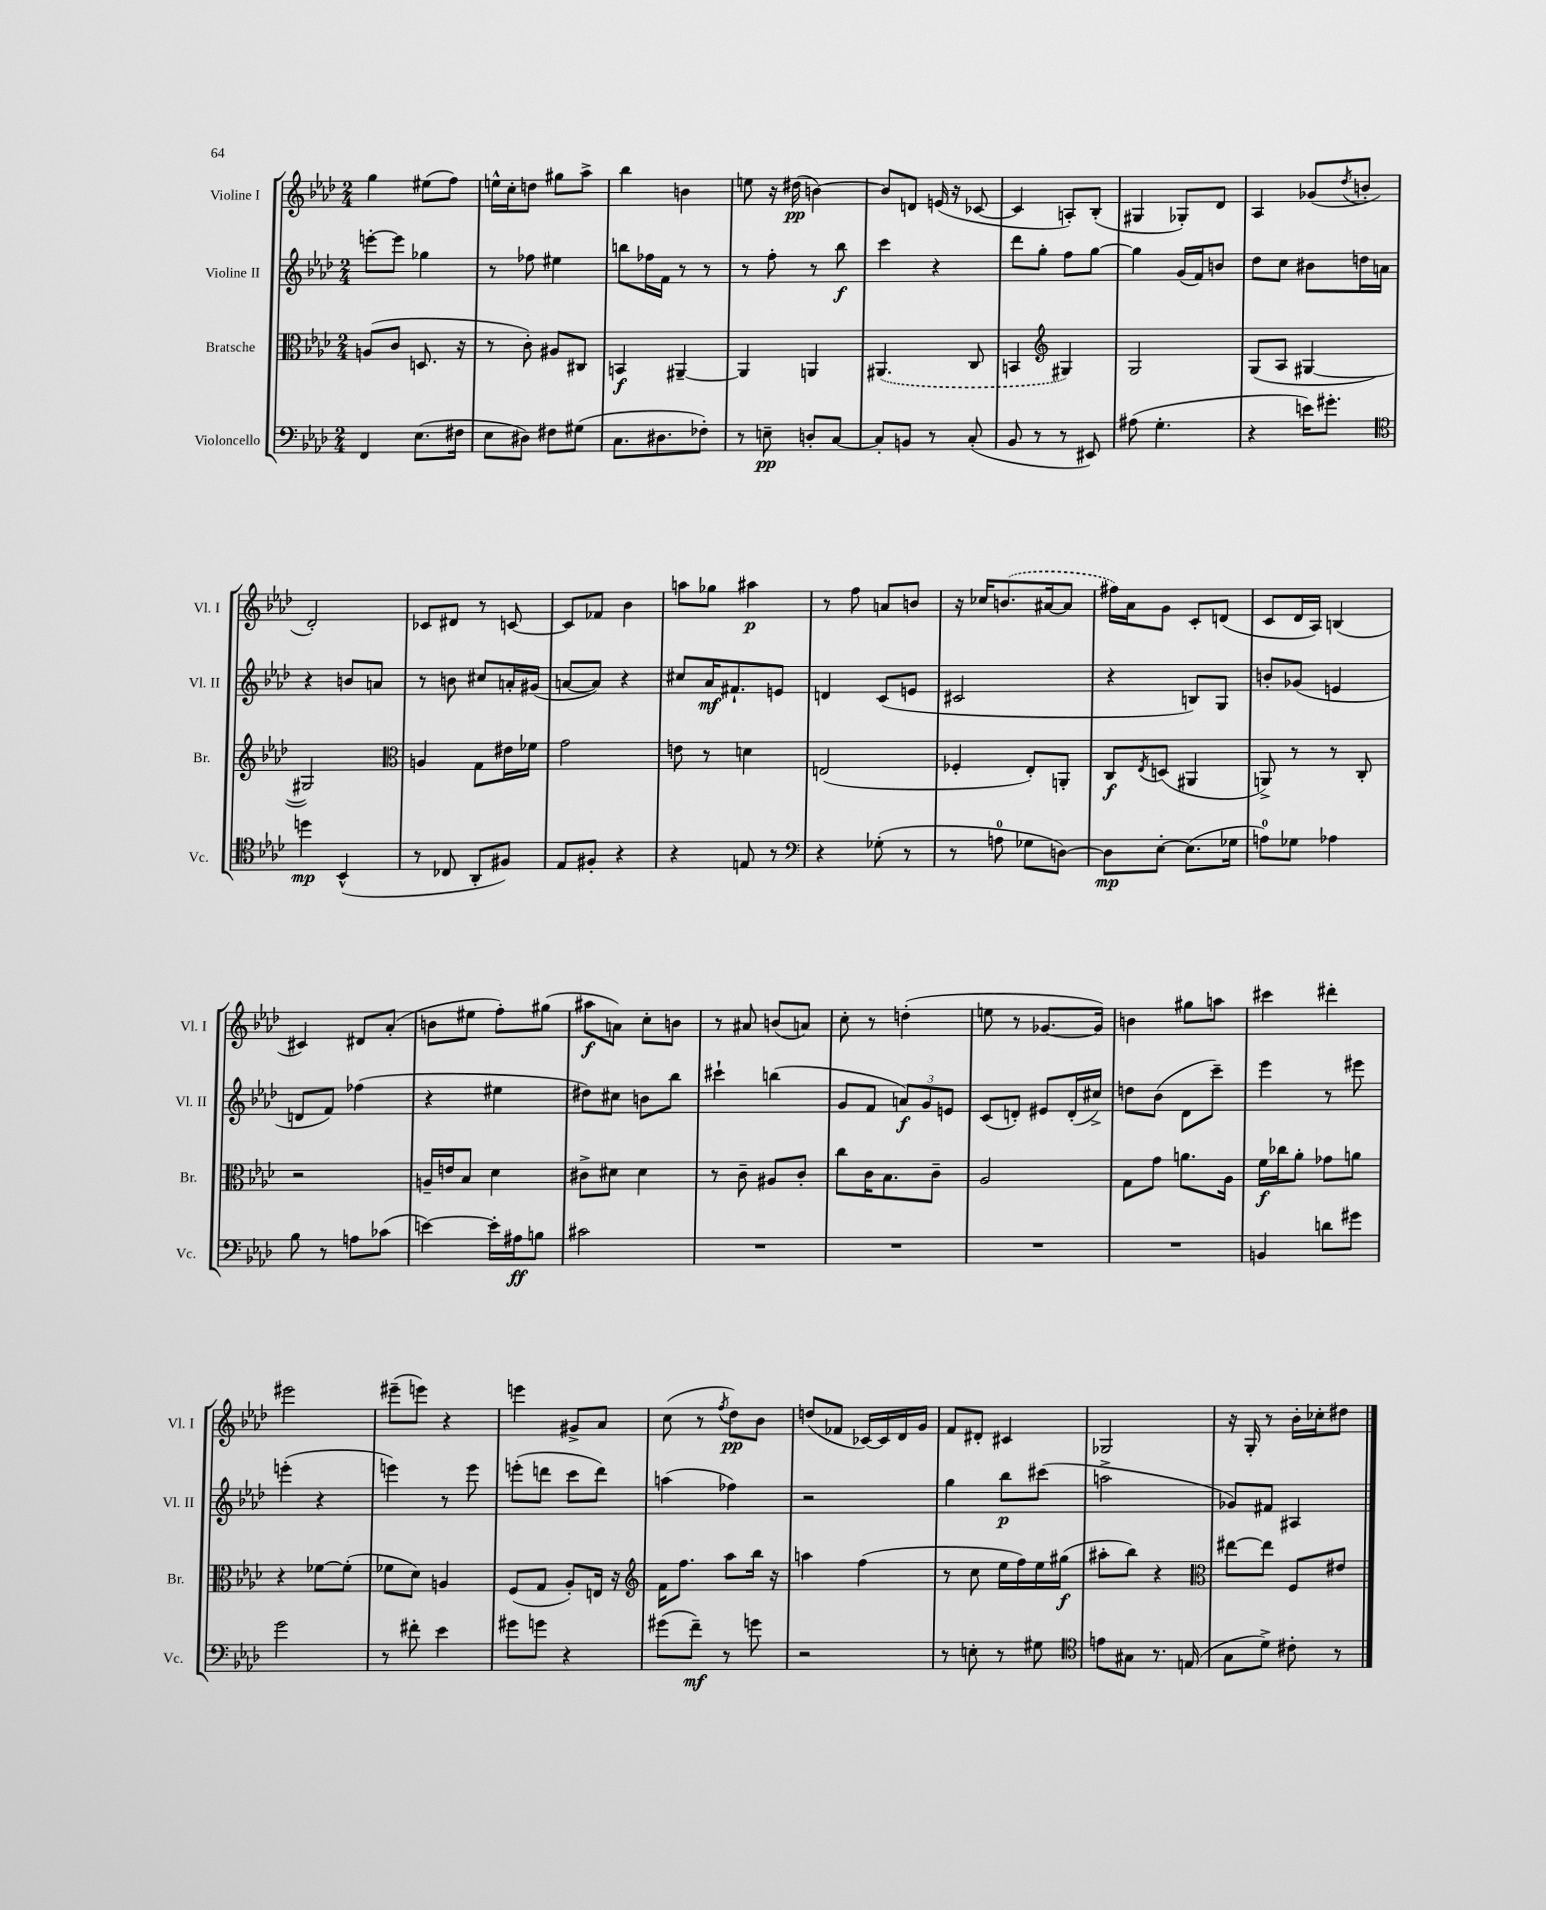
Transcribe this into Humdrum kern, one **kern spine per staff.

**kern	**kern	**kern	**kern
*staff4	*staff3	*staff2	*staff1
*clefF4	*clefC3	*clefG2	*clefG2
*k[b-e-a-d-]	*k[b-e-a-d-]	*k[b-e-a-d-]	*k[b-e-a-d-]
*M2/4	*M2/4	*M2/4	*M2/4
4FF/	(8A/L	[8eee'\L	4gg\
.	8c/J	8eee\]J	.
(8.E-\L	8.D/	4gg-\	(8ee#\L
.	.	.	8ff\J)
16F#\Jk	16r	.	.
=	=	=	=
8E-\L	8r	8r	16ee^^\LL
.	.	.	16cc'\J
8D#\J)	8c'\)	8ff-\	8dd\J
8F#\L	8A#/L	4ee#\	8gg#\L
(8G#\J	8C#/J	.	8aa-^\J
=	=	=	=
8.C\L	4BB/	8bb\L	4bb-\
.	.	16ff-\L	.
8.D#\	.	16f\JJ	.
.	[4AA#~/	8r	4b\
8F-'\J)	.	8r	.
=	=	=	=
8r	4AA#/]	8r	8ee\
8E~\	.	8ff'\	16r
.	.	.	(16dd#\
8D'/L	4AA/	8r	[4b\)
[8C/J	.	8bb-\	.
=	=	=	=
8C'/]L	(4.AA#/	4ccc\	8b/]L
8BB/J	.	.	8d/J
8r	.	4r	(16e/
.	.	.	16r
(8C'/	8C/	.	[8c-/
=	=	=	=
8BB-/	4BB/	8ddd-\L	4c-/]
8r	.	8gg'\J	.
*	*clefG2	*	*
8r	4G#/)	8ff\L	8A'/L)
8EE#/)	.	[8gg\J	(8B-'/J
=	=	=	=
(8A#\	2G/	4gg\]	4G#/
4.G'\	.	.	.
.	.	(16g/LL	8G-'/L)
.	.	16f/J)	.
.	.	8b/J	8d-/J
=	=	=	=
4r	(8G/L	8dd-\L	4A-/
.	8A-/J	8cc\J	.
16e\LK)	[4G#/	8b#\L	(8g-/L
8.g#'\J	.	.	.
.	.	.	8qdd-/
.	.	16dd\L	8b'/J
.	.	16a\JJ	.
=	=	=	=
*clefC4	*	*	*
4dd\	2G#/])	4r	2d-'/)
(4BB-^^/	.	8b/L	.
.	.	8a/J	.
=	=	=	=
*	*clefC3	*	*
8r	4A/	8r	8c-/L
8C-/	.	8b\	8d#/J
8AA-'/L	8G\L	8cc#/L	8r
8F#/J)	16e#\L	16a'/L	[8c/
.	16f-\JJ	(16g#/JJ	.
=	=	=	=
8E-/L	2g\	[8a/L	8c/]L
8F#'/J	.	8a/]J)	8f-/J
4r	.	4r	4b-\
=	=	=	=
4r	8e\	8cc#/L	8aa\L
.	8r	16a-/K	8gg-\J
.	.	8.f#`/	.
8E/	4d\	.	4aa#\
8r	.	8e/J	.
=	=	=	=
*clefF4	*	*	*
4r	(2E/	4d/	8r
.	.	.	8ff\
(8G-'\	.	(8c/L	8a/L
8r	.	8e/J	8b/J
=	=	=	=
8r	4F-'/	2c#/	16r
.	.	.	16cc-/LK
8A\	.	.	(8.b/
8G-\L	8E-'/L)	.	.
.	.	.	[16a#/k
[8D\J)	8AA'/J	.	8a#/]J
=	=	=	=
8D\]L	8C/L	4r	16ff#\LL)
.	.	.	16a-\J
.	8qE-/	.	.
[8E-'\J	(8D/J	.	8g\J
(8.E-\]L	4AA#/	8B/L)	8c'/L
.	.	8G/J	(8d/J
16G-\Jk	.	.	.
=	=	=	=
8A\L)	8AA^/)	8b'/L	8c/L
8G-\J	8r	(8g-/J	16d-/L
.	.	.	16A-/JJ)
4A-\	8r	4e/	(4B/
.	8C'/	.	.
=	=	=	=
8B-\	2r	8d/L	4c#/)
8r	.	8f/J)	.
8A\L	.	(4ff-\	8d#/L
(8c-\J	.	.	(8a-'/J
=	=	=	=
[4e\)	16A~/LL	4r	8b\L
.	16e/J	.	.
.	8B-/J	.	8ee#\J
16e'\]LL	4d-\	4ee#\	8ff'\L)
16A#\J	.	.	.
8B\J	.	.	(8gg#\J
=	=	=	=
2c#\	8c#^\L	8dd#\L)	8aa#\L
.	8d#\J	8cc#\J	8a\J)
.	4d#\	8b\L	8cc'\L
.	.	8bb-\J	8b\J
=	=	=	=
2r	8r	4ccc#`\	8r
.	8c~\	.	8a#/
.	8A#/L	(4bb\	(8b/L
.	8c'/J	.	8a/J)
=	=	=	=
2r	8cc\L	8g/L	8cc'\
.	16c\K	8f/J	8r
.	8.B-\	.	.
.	.	12a/L)	(4dd'\
.	.	12g/	.
.	8c~\J	.	.
.	.	12e/J	.
=	=	=	=
2r	2A-/	(8c/L	8ee\
.	.	8d'/J)	8r
.	.	8e#/L	[8.g-/L
.	.	(16d'/L	.
.	.	16cc#^/JJ)	16g-/]Jk)
=	=	=	=
2r	8G\L	8dd\L	4b\
.	8g\J	(8b-\J	.
.	8.a\L	8d-\L	8gg#\L
.	.	8ccc~\J)	8aa\J
.	16A-\Jk	.	.
=	=	=	=
4BB/	16f\LL	4eee-\	4ccc#\
.	16cc-\J	.	.
.	8a-'\J	.	.
8d\L	8g-\L	8r	4ddd#'\
8g#\J	8a\J	8eee#\	.
=	=	=	=
2g\	4r	(4eee'\	2eee#\
.	[8f-\L	4r	.
.	(8f-'\]J	.	.
=	=	=	=
8r	8f-\L	4eee\)	(8eee#~\L
8f#'\	8d-\J)	.	8eee\J)
4e-\	4A/	8r	4r
.	.	8eee\	.
=	=	=	=
8g#\L	(8F/L	(8eee'\L	4eee\
8g\J	8G/J	8ddd\J	.
4r	8A-'/L)	8ccc\L	8g#^/L
.	16E/Jk	8ddd\J)	8a-/J
.	16r	.	.
=	=	=	=
*	*clefG2	*	*
(8g#\L	16f\LK	(4aa\	(8cc\
.	8.ff\J	.	.
8f~\J)	.	.	8r
.	.	.	8qff/
8r	8aa-\L	4ff-\)	8dd-\L)
8g\	16bb-\Jk	.	8b-\J
.	16r	.	.
=	=	=	=
2r	4aa\	2r	(8dd/L
.	.	.	8f-/J
.	(4ff\	.	[16c-/LL)
.	.	.	16c-/]
.	.	.	16d-/
.	.	.	16g/JJ
=	=	=	=
8r	8r	4gg\	8f/L
8E'\	8cc\	.	8d#'/J
8r	16ee-\LL	8bb-\L	4c#/
.	16ff\)	.	.
8G#\	16ee-\	(8ccc#\J	.
.	(16gg#\JJ	.	.
=	=	=	=
*clefC4	*	*	*
8e\L	8aa#'\L	2aa^\	2G-/
8G#\J	8bb-\J)	.	.
8.r	4r	.	.
(16E/	.	.	.
=	=	=	=
*	*clefC3	*	*
8G\L	[8ee#\L	8g-/L)	16r
.	.	.	16G'/
8d-^\J)	8ee#\]J	8f#/J	8r
8c#'\	8F/L	4A#/	16b-'\LL
.	.	.	16cc-'\J
8r	8e#/J	.	8dd#\J
==	==	==	==
*-	*-	*-	*-
